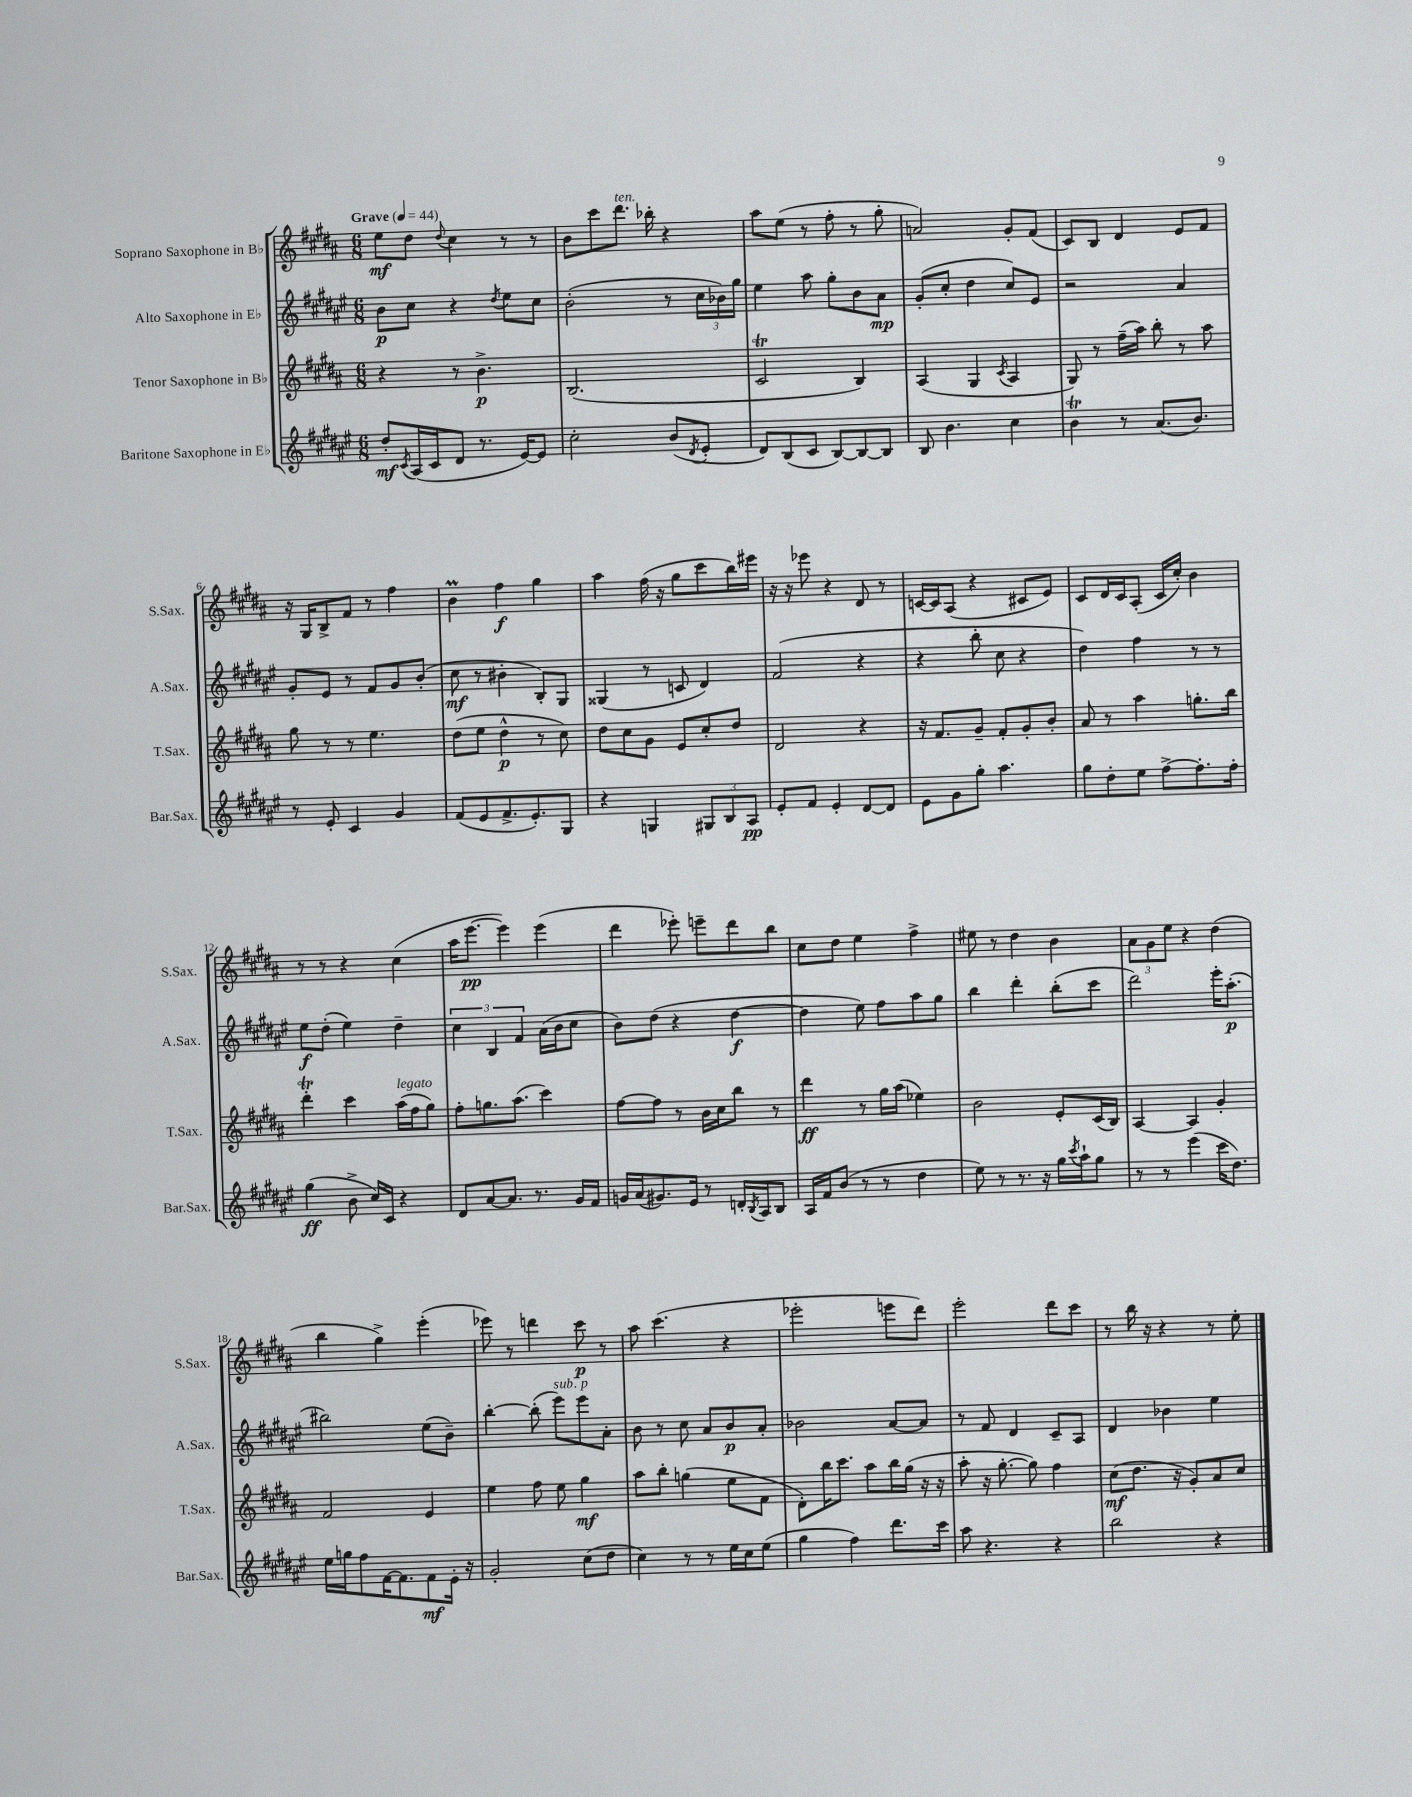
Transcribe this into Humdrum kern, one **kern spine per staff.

**kern	**dynam	**kern	**dynam	**kern	**dynam	**kern	**dynam
*part4	*part4	*part3	*part3	*part2	*part2	*part1	*part1
*staff4	*staff4	*staff3	*staff3	*staff2	*staff2	*staff1	*staff1
*I"Baritone Saxophone in E♭	*	*I"Tenor Saxophone in B♭	*	*I"Alto Saxophone in E♭	*	*I"Soprano Saxophone in B♭	*
*I'Bar.Sax.	*	*I'T.Sax.	*	*I'A.Sax.	*	*I'S.Sax.	*
*clefG2	*	*clefG2	*	*clefG2	*	*clefG2	*
*k[f#c#g#d#a#e#]	*	*k[f#c#g#d#a#]	*	*k[f#c#g#d#a#e#]	*	*k[f#c#g#d#a#]	*
*M6/8	*	*M6/8	*	*M6/8	*	*M6/8	*
*MM44	*	*MM44	*	*MM44	*	*MM44	*
=1	=1	=1	=1	=1	=1	=1	=1
!	!	!	!	!	!	!LO:TX:a:B:t=Grave	!
8dd#'/L	mf	4r	.	8b\L	p	8ee\L	mf
8qc#/	.	.	.	.	.	.	.
(16A#/L	.	.	.	8cc#\J	.	8dd#\J	.
16c#/J	.	.	.	.	.	.	.
.	.	.	.	.	.	8qqdd#/	.
8d#/J	.	8r	.	4r	.	4cc#\	.
8.r	.	4.b^\	p	.	.	.	.
.	.	.	.	8qdd#/	.	.	.
.	.	.	.	8ee#\L	.	8r	.
[16e#/KL)	.	.	.	.	.	.	.
8e#/J]	.	.	.	8cc#\J	.	8r	.
=2	=2	=2	=2	=2	=2	=2	=2
2cc#'\	.	(2.B/	.	(2b'\	.	8b\L	.
.	.	.	.	.	.	8ccc#\	.
!	!	!	!	!	!	!LO:TX:a:i:t=ten.	!
.	.	.	.	.	.	8.ddd#\J	.
.	.	.	.	.	.	16bb-X'\	.
(8b/L	.	.	.	8r	.	4r	.
8qd#/	.	.	.	.	.	.	.
8e#'/J	.	.	.	24cc#\LL	.	.	.
.	.	.	.	24b-X\)	.	.	.
.	.	.	.	24gg#\JJ	.	.	.
=3	=3	=3	=3	=3	=3	=3	=3
8d#/L)	.	2c#T/	.	4ee#\	.	8aa#\L	.
(8B/	.	.	.	.	.	(8ee\J	.
8c#/J	.	.	.	8aa#\	.	8r	.
[8B/L)	.	.	.	8gg#'\L	.	8ff#'\	.
8B/_	.	4B/)	.	8b\	.	8r	.
8B/J]	.	.	.	8a#\J	mp	8gg#'\	.
=4	=4	=4	=4	=4	=4	=4	=4
8B/	.	(4A#/	.	(8g#'/L	.	2an/)	.
4.b\	.	.	.	8cc#'/J	.	.	.
.	.	4G#/	.	4dd#\	.	.	.
.	.	8qc#/	.	.	.	.	.
4cc#\	.	4A#/	.	8cc#/L)	.	8g#'/L	.
.	.	.	.	8e#/J	.	(8f#/J	.
=5	=5	=5	=5	=5	=5	=5	=5
4bT\	.	8G#/)	.	2r	.	8c#/L)	.
.	.	8r	.	.	.	8B/J	.
8r	.	(16ff#~\LL	.	.	.	4d#/	.
.	.	16aa#\JJ)	.	.	.	.	.
(8.a#/L	.	8bb'\	.	.	.	.	.
.	.	8r	.	4a#/	.	8e/L	.
8.b/J)	.	.	.	.	.	.	.
.	.	8aa#\	.	.	.	8f#/J	.
!!LO:LB:g=z
=6	=6	=6	=6	=6	=6	=6	=6
8r	.	8gg#\	.	8g#'/L	.	16r	.
.	.	.	.	.	.	16G#/KL	.
8e#'/	.	8r	.	8e#/J	.	8B^/	.
4c#/	.	8r	.	8r	.	8f#/J	.
.	.	4.ee\	.	8f#/L	.	8r	.
4g#/	.	.	.	8g#/	.	4ff#\	.
.	.	.	.	(8b'/J	.	.	.
=7	=7	=7	=7	=7	=7	=7	=7
(8f#/L	.	(8dd#\L	.	8cc#\	mf	4bM\	.
8e#/	.	8ee\J	.	8r	.	.	.
8.f#^/	.	4dd#^^\	p	4b#X'\	.	4ff#\	f
8.e#'/)	.	.	.	.	.	.	.
.	.	8r	.	8B'/L)	.	4gg#\	.
8G#/J	.	8cc#\)	.	8G#/J	.	.	.
=8	=8	=8	=8	=8	=8	=8	=8
4r	.	8dd#\L	.	(4G##X/	.	4aa#\	.
.	.	8cc#\	.	.	.	.	.
4Gn/	.	8g#\J	.	8r	.	(16ff#\	.
.	.	.	.	.	.	16r	.
.	.	8e/L	.	8cn/	.	8gg#\L	.
12G#X/L	.	8cc#'/	.	4d#/)	.	8ccc#\	.
12B/	.	.	.	.	.	.	.
.	.	8dd#/J	.	.	.	16bb\L)	.
12A#/J	pp	.	.	.	.	.	.
.	.	.	.	.	.	16eee#X\JJ	.
=9	=9	=9	=9	=9	=9	=9	=9
8e#'/L	.	2d#/	.	(2f#/	.	16r	.
.	.	.	.	.	.	16r	.
8f#/J	.	.	.	.	.	8eee-X\	.
4e#'/	.	.	.	.	.	4r	.
[8d#/L	.	4r	.	4r	.	8d#/	.
8d#/J]	.	.	.	.	.	8r	.
=10	=10	=10	=10	=10	=10	=10	=10
8e#\L	.	16r	.	4r	.	[16cn/LL	.
.	.	8.f#/L	.	.	.	16c/J]	.
8g#\	.	.	.	.	.	(8A#/J	.
8gg#'\J	.	8g#~/J	.	8bb'\	.	4r	.
4.aa#\	.	8f#'/L	.	8cc#\	.	.	.
.	.	8g#'/	.	4r	.	8c#X/L	.
.	.	8b'/J	.	.	.	8e/J)	.
=11	=11	=11	=11	=11	=11	=11	=11
8gg#\L	.	8a#/	.	4dd#\)	.	8c#/L	.
8dd#'\	.	8r	.	.	.	16d#/L	.
.	.	.	.	.	.	16c#/J	.
8ee#\J	.	4aa#\	.	4ff#\	.	(8A#'/J	.
[8ff#^\L	.	.	.	.	.	16c#/LL	.
.	.	.	.	.	.	16cc#'/JJ)	.
8.ff#'\]	.	8.ggn'\L	.	8r	.	4b\	.
.	.	.	.	8r	.	.	.
16ff#'\Jk	.	16bb\Jk	.	.	.	.	.
!!LO:LB:g=z
=12	=12	=12	=12	=12	=12	=12	=12
(4gg#\	ff	4ddd#t'\	.	8ee#\L	f	8r	.
.	.	.	.	(8dd#'\J	.	8r	.
8b^\	.	4ccc#\	.	4ee#\)	.	4r	.
16cc#/LL)	.	.	.	.	.	.	.
16c#/JJ	.	.	.	.	.	.	.
!	!	!LO:TX:a:i:t=legato	!	!	!	!	!
4r	.	(16aa#\LL	.	4dd#~\	.	(4cc#\	.
.	.	16ff#\J	.	.	.	.	.
.	.	8gg#\J)	.	.	.	.	.
=13	=13	=13	=13	=13	=13	=13	=13
8d#/L	.	8ff#'\L	.	6cc#\	.	16aa#\KL	.
.	.	.	.	.	.	[8.eee\J	pp
[8a#/	.	8.ggn\	.	.	.	.	.
.	.	.	.	6B/	.	.	.
8.a#/J]	.	.	.	.	.	4eee\])	.
.	.	(8.aa#\J	.	.	.	.	.
.	.	.	.	6f#/	.	.	.
8.r	.	.	.	.	.	.	.
.	.	4ccc#\)	.	(16a#\LL	.	(4eee\	.
.	.	.	.	16b\J	.	.	.
16g#/LL	.	.	.	8cc#\J	.	.	.
16f#/JJ	.	.	.	.	.	.	.
=14	=14	=14	=14	=14	=14	=14	=14
16gn/LL	.	[8ff#\L	.	8b\L)	.	4ddd#\	.
(16a#/J	.	.	.	.	.	.	.
8.g#X/)	.	8ff#\J]	.	(8dd#\J	.	.	.
.	.	8r	.	4r	.	8eee-X'\)	.
16e#/Jk	.	.	.	.	.	.	.
8r	.	16b\LL	.	.	.	8eeen~\L	.
.	.	16cc#\J	.	.	.	.	.
16dn'/LL	.	8bb\J	.	[4dd#\	f	8ddd#\	.
8qB/	.	.	.	.	.	.	.
16A#/J	.	.	.	.	.	.	.
8B/J	.	8r	.	.	.	8bb\J	.
=15	=15	=15	=15	=15	=15	=15	=15
16A#/LL	.	4ddd#\	ff	4dd#\]	.	8cc#\L	.
16f#/J	.	.	.	.	.	.	.
(8b/J	.	.	.	.	.	8dd#\J	.
8r	.	8r	.	8ee#\)	.	4ee\	.
8r	.	16gg#\LL	.	8ff#\L	.	.	.
.	.	(16aa#\JJ	.	.	.	.	.
4dd#\	.	4ee-X\)	.	8aa#\	.	4ff#^\	.
.	.	.	.	8gg#\J	.	.	.
=16	=16	=16	=16	=16	=16	=16	=16
8ee#\)	.	2b\	.	4bb\	.	8ee#X\	.
8r	.	.	.	.	.	8r	.
8.r	.	.	.	4ddd#'\	.	4dd#\	.
16r	.	.	.	.	.	.	.
16gg#\LL	.	8e'/L	.	(8bb'\L	.	4b\	.
8qccc#/	.	.	.	.	.	.	.
16aa#`\J	.	.	.	.	.	.	.
8gg#\J	.	(16c#/L	.	8ccc#\J	.	.	.
.	.	16B/JJ)	.	.	.	.	.
=17	=17	=17	=17	=17	=17	=17	=17
8r	.	[4A#/	.	2ddd#\)	.	12a#\L	.
.	.	.	.	.	.	12g#\	.
8r	.	.	.	.	.	.	.
.	.	.	.	.	.	12ee\J	.
(4eee#\	.	4A#/]	.	.	.	4r	.
16ccc#\KL	.	4g#'/	.	16eee#'\KL	.	(4dd#\	.
8.dd#\J)	.	.	.	(8.aa#'\J	p	.	.
!!LO:LB:g=z
=18	=18	=18	=18	=18	=18	=18	=18
16ee#\LL	.	2f#/	.	2bb#X\)	.	4bb\	.
16ggn\J	.	.	.	.	.	.	.
8ff#\	.	.	.	.	.	.	.
[16f#\K	.	.	.	.	.	4gg#^\)	.
8.f#\]	.	.	.	.	.	.	.
8f#\	mf	4e/	.	(8ee#\L	.	(4eee'\	.
16e#'\Jk	.	.	.	8b~\J)	.	.	.
16r	.	.	.	.	.	.	.
=19	=19	=19	=19	=19	=19	=19	=19
2g#'/	.	4ee\	.	[4bb'\	.	8eee-X\)	.
.	.	.	.	.	.	8r	.
.	.	8ff#\	.	(8bb'\]	.	4dddn\	.
!	!	!	!	!LO:TX:a:i:t=sub. p	!	!	!
.	.	8ee\	.	8eee#\L)	.	.	.
(8cc#\L	.	4gg#\	mf	8eee#\	.	8ccc#\	p
8dd#\J	.	.	.	8a#'\J	.	8r	.
=20	=20	=20	=20	=20	=20	=20	=20
4cc#\)	.	8aa#\L	.	8b\	.	8aa#\	.
.	.	8bb'\J	.	8r	.	(4.ccc#\	.
8r	.	(4ggn\	.	8cc#\	.	.	.
8r	.	.	.	8a#/L	.	.	.
16ee#\LL	.	8ee\L	.	8b/	p	4r	.
16cc#\J	.	.	.	.	.	.	.
(8ee#\J	.	8f#\J	.	8a#'/J	.	.	.
=21	=21	=21	=21	=21	=21	=21	=21
4gg#\	.	8d#'\L)	.	2b-X\	.	2eee-X'\	.
.	.	16bb\K	.	.	.	.	.
.	.	8.ccc#\J	.	.	.	.	.
4ff#\)	.	.	.	.	.	.	.
.	.	8aa#\L	.	.	.	.	.
8.ddd#\L	.	16bb\L	.	[8a#/L	.	8eeen\L	.
.	.	(16gg#\JJ	.	.	.	.	.
.	.	16r	.	8a#/J]	.	8ddd#\J)	.
16ccc#\Jk	.	16r	.	.	.	.	.
=22	=22	=22	=22	=22	=22	=22	=22
8aa#\	.	8aa#'\	.	8r	.	2eee'\	.
4.r	.	16r	.	8f#/	.	.	.
.	.	[8.gg#'\	.	.	.	.	.
.	.	.	.	4d#/	.	.	.
.	.	8gg#\])	.	.	.	.	.
4r	.	4ff#\	.	8c#~/L	.	8ddd#\L	.
.	.	.	.	8A#/J	.	8ccc#\J	.
=23	=23	=23	=23	=23	=23	=23	=23
2bb\	.	(8cc#\L	mf	4d#/	.	8r	.
.	.	8.dd#\J	.	.	.	16bb\	.
.	.	.	.	.	.	16r	.
.	.	.	.	4b-X\	.	4r	.
.	.	16r	.	.	.	.	.
.	.	8g#'/L)	.	.	.	.	.
4r	.	8a#/	.	4ee#\	.	8r	.
.	.	8cc#/J	.	.	.	8ee'\	.
==	==	==	==	==	==	==	==
*-	*-	*-	*-	*-	*-	*-	*-
